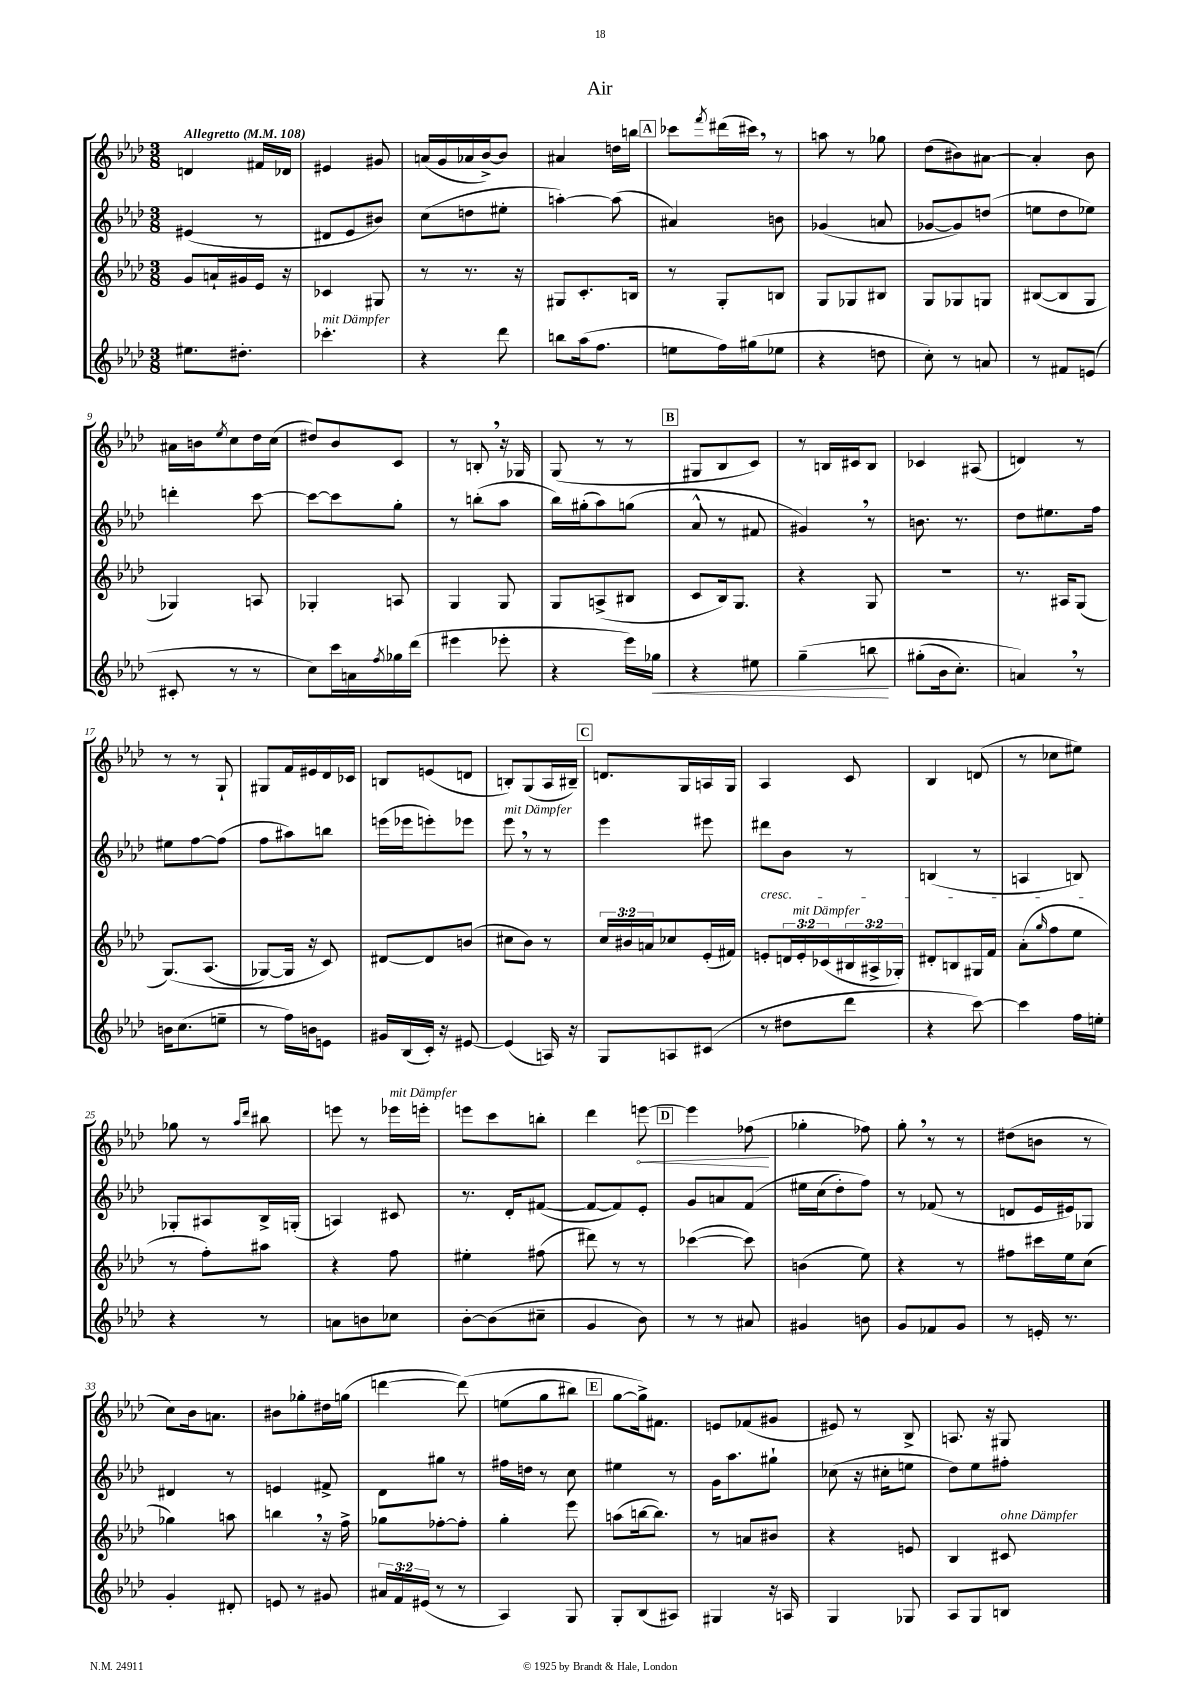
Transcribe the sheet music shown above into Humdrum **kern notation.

**kern	**kern	**kern	**kern
*staff4	*staff3	*staff2	*staff1
*clefG2	*clefG2	*clefG2	*clefG2
*k[b-e-a-d-]	*k[b-e-a-d-]	*k[b-e-a-d-]	*k[b-e-a-d-]
*M3/8	*M3/8	*M3/8	*M3/8
*MM108	*MM108	*MM108	*MM108
8.ee#	8g	(4e#	4d
.	16a`	.	.
8.dd#'	16g#	.	.
.	16e-	8r	16f#
.	16r	.	16d-
=	=	=	=
4.ccc-'	4c-	8d#	4e#
.	.	8e-	.
.	8G#	8b#)	8g#
=	=	=	=
4r	8r	(8cc	(16a
.	.	.	16g
.	8.r	8dd	16a-
.	.	.	[16b-^)
8ddd-	.	8ee#'	8b-]
.	16r	.	.
=	=	=	=
8bb	8G#	[4aa')	4a#
(16aa-	8.c'	.	.
8.ff	.	.	.
.	.	(8aa]	16dd
.	16B	.	16bb
=	=	=	=
8ee	8r	4a#)	8ccc-
.	.	.	8qfff
16ff)	8G'	.	(16ddd#
(16gg#	.	.	16ccc#)
8ee-	8B	8b	8r
=	=	=	=
4r	8G	(4g-	8aa
.	8G-	.	8r
8dd	8B#	8a	8gg-
=	=	=	=
8cc')	8G	[8g-	(8dd-
8r	8G-	8g-])	8b#)
8a	8G	(8dd	[8a#
=	=	=	=
8r	([8B#	8ee	4a#']
8f#	8B#]	8dd-	.
(8e	8G	8ee-)	8b-
=	=	=	=
8c#'	4G-)	4ddd'	16a#
.	.	.	16b
.	.	.	8qee-
8r	.	.	8cc
8r	8A	[8ccc	16dd-
.	.	.	(16cc
=	=	=	=
8cc)	4G-'	8ccc_	8dd#)
16ccc	.	8ccc]	8b-
16a	.	.	.
8qff	.	.	.
16gg-	8A	8gg'	8c
(16ddd-	.	.	.
=	=	=	=
4eee#	4G	8r	8r
.	.	(8bb'	8B'
8eee-'	8G	8aa-	16r
.	.	.	16G-
=	=	=	=
4r	8G	16bb-)	(8G
.	.	(16gg#'	.
.	(8A^	8aa-)	8r
16eee-)	8B#	(8gg	8r
16gg-	.	.	.
=	=	=	=
4r	8c	8a-^^	8G#
.	16B-)	8r	8B-
.	8.G	.	.
8ee#	.	8f#	8c)
=	=	=	=
&(4gg~	4r	4g#)	8r
.	.	.	16B
.	.	.	16c#
8bb	8G	8r	8B
=	=	=	=
(8gg#'	4.r	8.b	4c-
16b-	.	.	.
8.cc')	.	8.r	.
.	.	.	(8A#
=	=	=	=
4a&)	8.r	8dd-	4d)
.	.	8.ee#	.
.	16A#	.	.
8r	(8G	.	8r
.	.	16ff	.
=	=	=	=
16b	&(8.G)	8ee#	8r
(8.cc	.	.	.
.	.	[8ff	8r
.	(8.A-	.	.
8ee~	.	(8ff]	8G`
=	=	=	=
8r	[8G-)	8ff	8G#
16ff)	16G-]	8aa#)	16f
16b	16r	.	16e#
8e	8c&)	8bb	16d-
.	.	.	16c-
=	=	=	=
16g#	[8d#	(16eee	8B
(16B-	.	16eee-	.
16c')	8d#]	8eee')	(8e
16r	.	.	.
[8e#	(8b	8eee-	8d
=	=	=	=
(4e#]	8cc#	8eee-	8B')
.	8b-)	8r	(8G
16A)	8r	8r	16A-
16r	.	.	16B#~)
=	=	=	=
8G	24cc	4eee-	8.d
.	24b#	.	.
.	24a	.	.
8A	8cc-	.	.
.	.	.	16G
(8c#	(16e-'	8eee#	16A
.	16f#)	.	16G
=	=	=	=
8r	8e'	8ddd#	4A-
8dd#	24d	8b-	.
.	24e'	.	.
.	(24c-	.	.
8ddd-	24B#	8r	8c
.	24A#^	.	.
.	24G-')	.	.
=	=	=	=
4r	8d#'	(4B	4B-
.	8B	.	.
[8ccc)	16G#	8r	(8d
.	16f	.	.
=	=	=	=
4ccc]	(8a-'	4A	8r
.	16qqgg	.	.
.	8ff	.	8cc-
16ff	8ee-	8B)	8ee#)
16ee'	.	.	.
=	=	=	=
4r	8r	8G-'	8gg-
.	8ff')	8A#	8r
.	.	.	16qqaa-
.	.	.	16qqddd-
8r	8aa#	16B-^	8bb#
.	.	(16G'	.
=	=	=	=
8a	4r	4A)	8eee
8b	.	.	8r
8cc-	8ff	8c#	16eee-
.	.	.	16eee'
=	=	=	=
[8b-'	4ee#'	8.r	8eee
(8b-]	.	.	8ccc
.	.	16d-'	.
8cc#~	(8ff#	([8f#	8bb'
=	=	=	=
4g	8ddd#)	8f#_	4ddd-
.	8r	8f#])	.
8b-)	8r	8e-'	[8eee
=	=	=	=
8r	([4ccc-	8g	4eee]
8r	.	8a	.
8a#	8ccc-])	&(8f	(8ff-
=	=	=	=
4g#	(4b	16ee#	4gg-'
.	.	(16cc	.
.	.	8dd-')	.
8b	8ee-)	8ff&)	8ff-)
=	=	=	=
8g	4r	8r	8gg'
8f-	.	(8f-	8r
8g	8r	8r	8r
=	=	=	=
8r	8ff#	8d	(8dd#
16e'	16ccc#	16e-	8b
8.r	16ee-	16e#)	.
.	(8cc	8G-	8r
=	=	=	=
4g'	4gg-)	4d#	8cc)
.	.	.	16b-
.	.	.	8.a
8d#'	8aa	8r	.
=	=	=	=
8e	4bb	4e	8b#
8r	.	.	8gg-'
8g#	16r	8f#^	16dd#
.	16ff^	.	(16gg
=	=	=	=
24a#	8gg-	8d-	[4ddd
24f	.	.	.
(24e#	.	.	.
8r	[8ff-'	8gg#	.
8r	8ff-']	8r	&(8ddd])
=	=	=	=
4A-)	4gg'	16ff#	(8ee
.	.	16dd	.
.	.	8r	8gg
8G	8eee-	8cc	8bb#)
=	=	=	=
8G'	(8aa	4ee#	[8gg
(8B-	[16bb	.	16gg^]&)
.	8.bb])	.	8.f#
8A#)	.	8r	.
=	=	=	=
4G#	8r	16g	8e
.	.	8.aa-	.
.	8a	.	(8f-
16r	8b#	8gg#`	8g#
16A	.	.	.
=	=	=	=
4G	4r	(8cc-	8e#)
.	.	16r	8r
.	.	16cc#'	.
8G-	8e	8ee	8B-^
=	=	=	=
8A-	4B-	8dd-)	8.A
8G	.	8ee-	.
.	.	.	16r
8B	8c#	8ff#'	8G#
==	==	==	==
*-	*-	*-	*-
